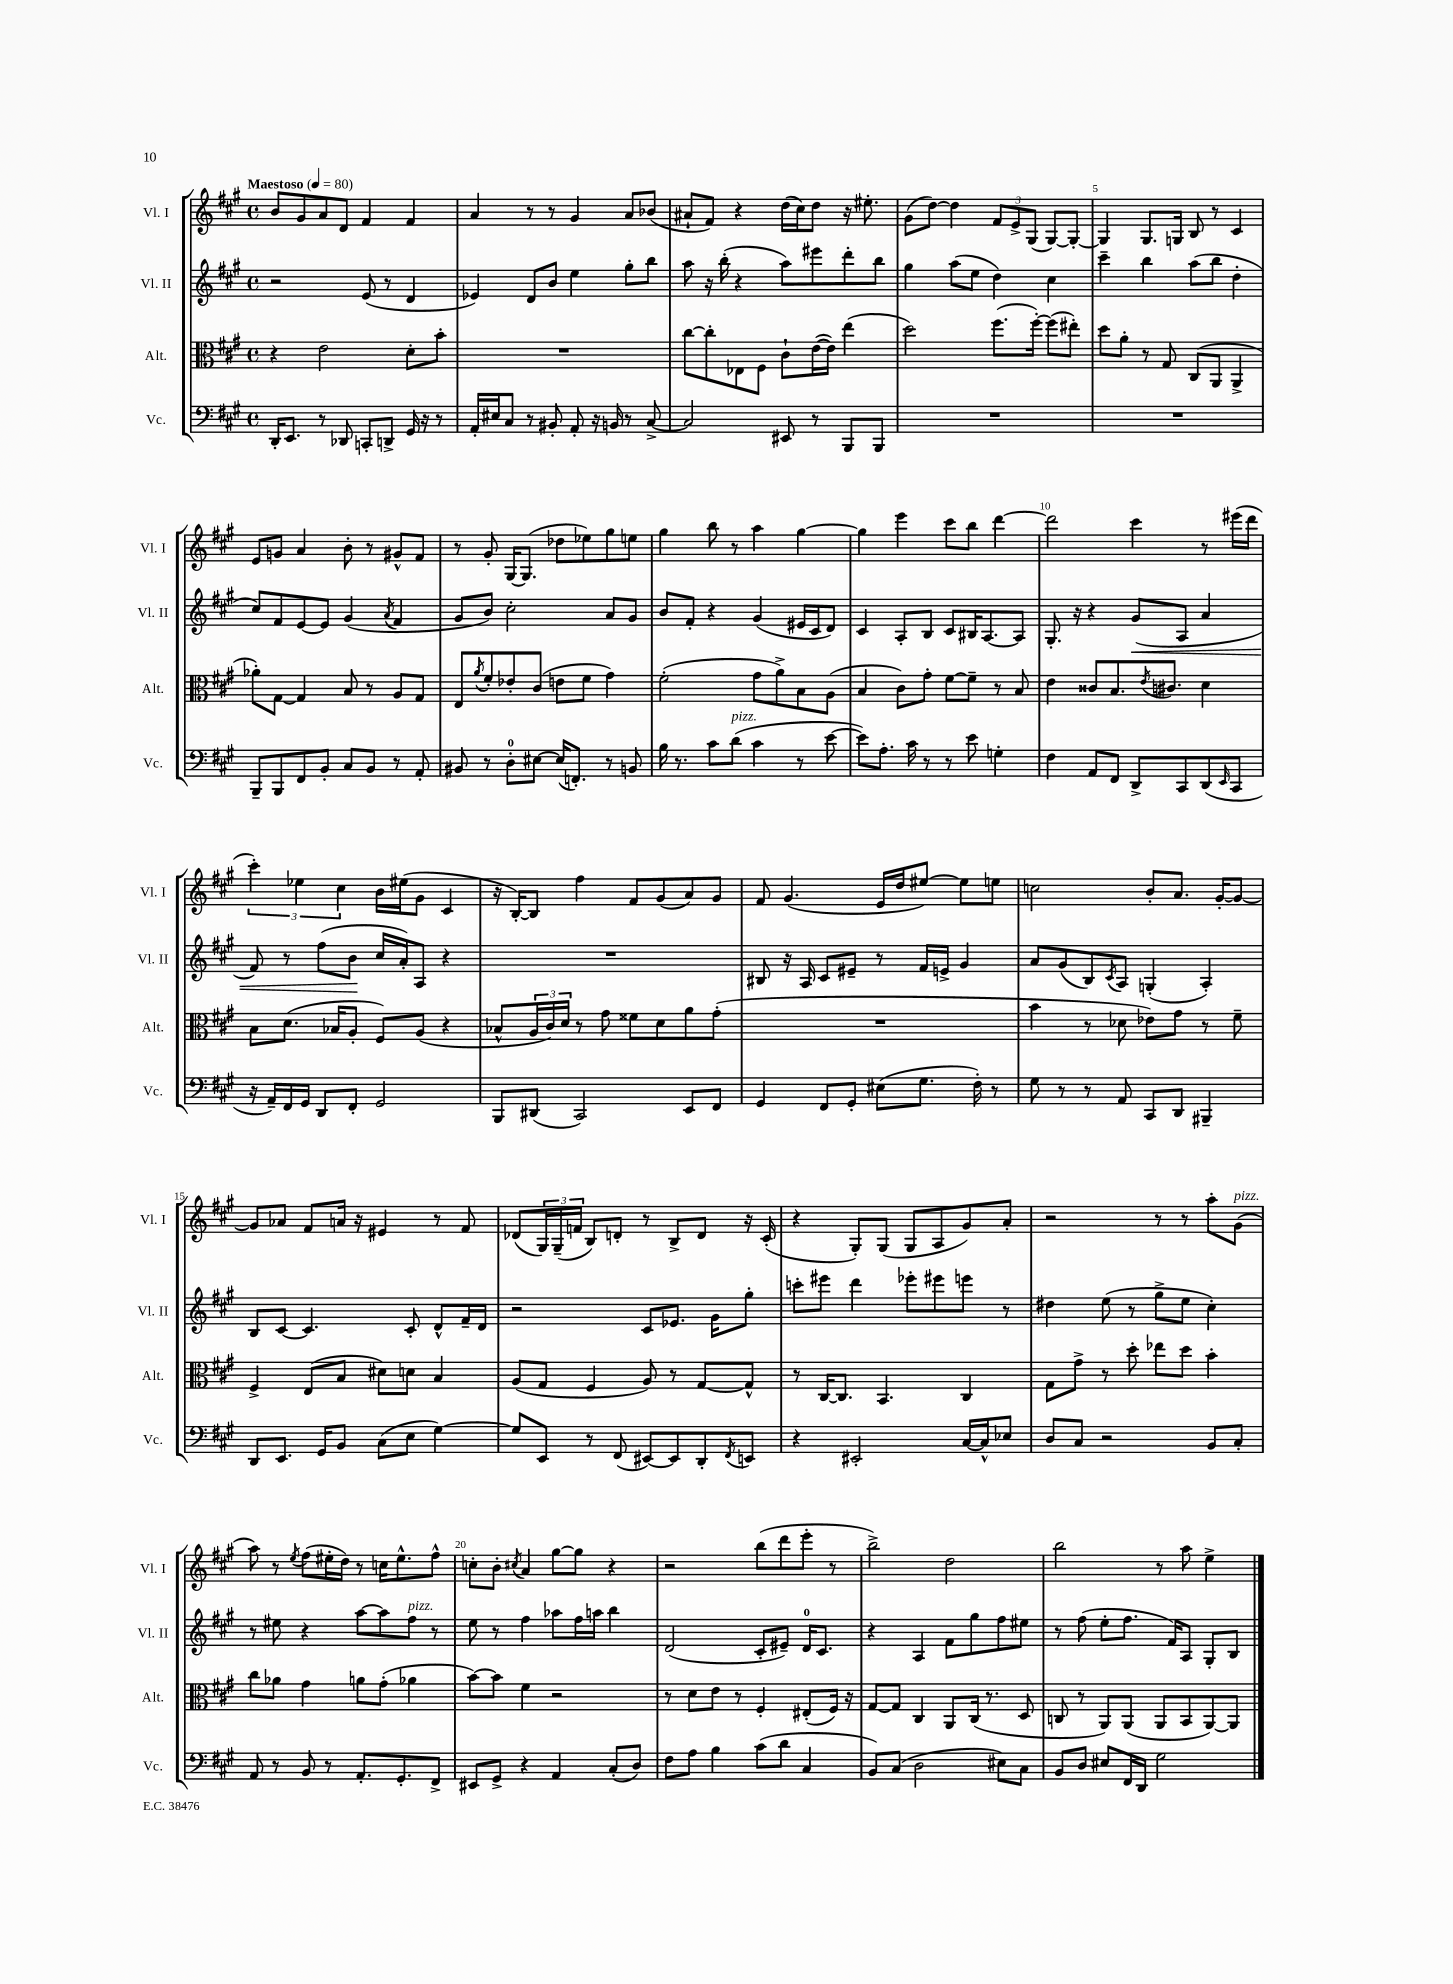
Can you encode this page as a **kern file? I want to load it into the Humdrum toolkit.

**kern	**kern	**kern	**dynam	**kern
*part4	*part3	*part2	*part2	*part1
*staff4	*staff3	*staff2	*staff2	*staff1
*I"Vc.	*I"Alt.	*I"Vl. II	*	*I"Vl. I
*I'Vc.	*I'Alt.	*I'Vl. II	*	*I'Vl. I
*clefF4	*clefC3	*clefG2	*	*clefG2
*k[f#c#g#]	*k[f#c#g#]	*k[f#c#g#]	*	*k[f#c#g#]
*M4/4	*M4/4	*M4/4	*	*M4/4
*met(c)	*met(c)	*met(c)	*	*met(c)
*MM80	*MM80	*MM80	*	*MM80
=1	=1	=1	=1	=1
!	!	!	!	!LO:TX:a:B:t=Maestoso
16DD'/KL	4r	2r	.	8b/L
8.EE/J	.	.	.	.
.	.	.	.	8g#/
8r	2e\	.	.	8a/
8DD-X/	.	.	.	8d/J
8CCn'/L	.	(8e/	.	4f#/
8DDn^/J	.	8r	.	.
16GG#/	8d'\L	4d/	.	4f#/
16r	.	.	.	.
8r	8b'\J	.	.	.
=2	=2	=2	=2	=2
16AA'/LL	1r	4e-X/)	.	4a/
16E#X/J	.	.	.	.
8C#/J	.	.	.	.
8r	.	8d/L	.	8r
8BB#X'/	.	8b/J	.	8r
8AA'/	.	4ee\	.	4g#/
16r	.	.	.	.
16BBn/	.	.	.	.
8r	.	8gg#'\L	.	8a/L
[8C#^/	.	8bb\J	.	(8b-X/J
=3	=3	=3	=3	=3
2C#/]	[8cc#\L	8aa\	.	8a#X`/L
.	8cc#'\]	16r	.	8f#/J)
.	.	(16bb'\	.	.
.	8E-X\	4r	.	4r
.	8F#\J	.	.	.
8EE#X/	8c#`\L	8aa\L)	.	(16dd\LL
.	.	.	.	16cc#\J)
8r	([16e\L	8eee#X\	.	8dd\J
.	16e\JJ])	.	.	.
8BBB/L	(4ee\	8ddd'\	.	16r
.	.	.	.	8.ee#X'\
8BBB/J	.	8bb\J	.	.
=4	=4	=4	=4	=4
1r	2dd\)	4gg#\	.	(8g#\L
.	.	.	.	[8dd\J)
.	.	(8aa\L	.	4dd\]
.	.	8ee\J	.	.
.	(8.ff#\L	4dd\)	.	12f#/L
.	.	.	.	12e^/
.	.	.	.	(12G#/J
.	[16ff#'\Jk)	.	.	.
.	(8ff#\L]	4cc#\	.	[8G#/L)
.	8ee#X'\J)	.	.	8G#'/J_
=5	=5	=5	=5	=5
1r	8dd\L	4ccc#~\	.	4G#/]
.	8a'\J	.	.	.
.	8r	4bb\	.	8.G#/L
.	8G#/	.	.	.
.	.	.	.	16Gn/Jk
.	(8C#/L	(8aa\L	.	8B/
.	8AA/J	8bb\J	.	8r
.	4AA^/	4dd'\	.	4c#/
!!LO:LB:g=z
=6	=6	=6	=6	=6
8BBB~/L	8a-X'\L)	8cc#/L)	.	8e/L
8BBB/	[8G#\J	8f#/	.	8gn/J
8FF#/	4G#/]	[8e/	.	4a/
8BB'/J	.	8e/J]	.	.
8C#/L	8B/	(4g#/	.	8b'\
8BB/J	8r	.	.	8r
.	.	8qa/	.	.
8r	8A/L	4f#/	.	8g#X^^/L
8AA'/	8G#/J	.	.	8f#/J
=7	=7	=7	=7	=7
8BB#X/	8E/L	8g#/L	.	8r
.	8qa/	.	.	.
8r	8f#'/	8b/J)	.	8g#'/
8D'\L	8e-X'/	2cc#'\	.	[16G#/KL
.	.	.	.	(8.G#/J]
[8E#X\J	(8c#/J	.	.	.
(16E#/KL]	8en\L	.	.	8dd-X\L
8.FFn'/J)	.	.	.	.
.	8f#\J	.	.	8ee-X\)
8r	4g#\)	8a/L	.	8gg#\
8BBn/	.	8g#/J	.	8een\J
=8	=8	=8	=8	=8
16B\	(2f#'\	8b/L	.	4gg#\
8.r	.	.	.	.
.	.	8f#'/J	.	.
8c#\L	.	4r	.	8bb\
!LO:TX:a:i:t=pizz.	!	!	!	!
(8d\J	.	.	.	8r
4c#\	8g#\L	(4g#/	.	4aa\
.	8a^\)	.	.	.
8r	8B\	16e#X/LL	.	[4gg#\
.	.	16c#/J	.	.
[8e\	(8A\J	8d/J)	.	.
=9	=9	=9	=9	=9
8e\L])	4B/	4c#/	.	4gg#\]
8.A'\J	.	.	.	.
.	8c#\L)	8A'/L	.	4eee\
16c#\	.	.	.	.
8r	8g#'\J	8B/J	.	.
8r	[8f#\L	8c#/L	.	8ccc#\L
8e\	8f#~\J]	16B#X/K	.	8bb\J
.	.	[8.A/	.	.
4Gn'\	8r	.	.	[4ddd\
.	8B/	8A/J]	.	.
=10	=10	=10	=10	=10
4F#\	4e\	8.G#'/	.	2ddd\]
.	.	16r	.	.
8AA/L	8c##X/L	4r	.	.
8FF#/J	8.B/	.	.	.
!	!	!	!LO:HP:b	!
8DD^/L	.	(8g#/L	<	4ccc#\
.	8qe/	.	.	.
.	8.c#X/J	.	.	.
8CC#/	.	8A/J	.	.
(8DD/	4d\	4a/	.	8r
16qqEE/	.	.	.	.
8CC#/J	.	.	.	(16eee#X\LL
.	.	.	.	16ddd\JJ
!!LO:LB:g=z
=11	=11	=11	=11	=11
16r	8B\L	8f#/)	.	6ccc#'\)
16AA~/LL)	.	.	.	.
16FF#/	(8.d\J	8r	.	.
.	.	.	.	6ee-X\
16GG#/JJ	.	.	.	.
8DD/L	.	(8ff#\L	.	.
.	16B-X/KL	.	.	.
.	.	.	.	6cc#\
8FF#'/J	8A'/J	8b\J	.	.
2GG#/	8F#/L)	16cc#/LL	[	16b\LL
.	.	16a'/J)	.	(16ee#X\J
.	(8A/J	8A/J	.	8g#\J
.	4r	4r	.	4c#/
=12	=12	=12	=12	=12
8BBB/L	8B-X^^/L	1r	.	16r
.	.	.	.	[16B'/KL)
(8DD#X/J	24A/L	.	.	8B/J]
.	24c#/)	.	.	.
.	24d/JJ	.	.	.
2CC#/)	8r	.	.	4ff#\
.	8g#\	.	.	.
.	8f##X\L	.	.	8f#/L
.	8d\	.	.	(8g#/
8EE/L	8a\	.	.	8a/)
8FF#/J	(8g#'\J	.	.	8g#/J
=13	=13	=13	=13	=13
4GG#/	1r	8B#X/	.	8f#/
.	.	16r	.	(4.g#/
.	.	16A/	.	.
8FF#/L	.	8c#/L	.	.
8GG#'/J	.	8e#X~/J	.	.
(8E#X\L	.	8r	.	16e/LL
.	.	.	.	16dd/J
8.G#\J	.	16f#/LL	.	[8ee#X/J)
.	.	16en^/JJ	.	.
.	.	4g#/	.	8ee#\L]
16F#'\)	.	.	.	.
8r	.	.	.	8een\J
=14	=14	=14	=14	=14
8G#\	4b\	8a/L	.	2ccn\
8r	.	(8g#/	.	.
8r	8r	8B/)	.	.
.	.	8qc#/	.	.
8AA/	8d-X\	8A/J	.	.
8CC#/L	8e-X\L)	(4Gn'/	.	8b'/L
8DD/J	8g#\J	.	.	8.a/J
4BBB#X~/	8r	4A'/)	.	.
.	.	.	.	[16g#'/KL
.	8f#~\	.	.	8g#/J_
!!LO:LB:g=z
=15	=15	=15	=15	=15
8DD/L	4F#^/	8B/L	.	8g#/L]
8.EE/J	.	[8c#/J	.	8a-X/J
.	(8E/L	4.c#/]	.	8f#/L
16GG#/KL	.	.	.	.
8BB/J	8B/J	.	.	16an/Jk
.	.	.	.	16r
(8C#\L	8d#X\L)	.	.	4e#X/
8E\J	8dn\J	8c#'/	.	.
[4G#\)	4B/	8d^^/L	.	8r
.	.	16f#~/L	.	8f#/
.	.	16d/JJ	.	.
=16	=16	=16	=16	=16
8G#/L]	(8A/L	2r	.	(8d-X/L
8EE/J	8G#/J	.	.	24G#/L)
.	.	.	.	(24G#~/
.	.	.	.	24fn/JJ
8r	4F#/	.	.	8B/L)
(8FF#/	.	.	.	8dn'/J
[8EE#X/L)	8A/)	8c#/L	.	8r
8EE#/]	8r	8.e-X/J	.	8B^/L
8DD'/	[8G#/L	.	.	8d/J
.	.	16g#\KL	.	.
8qFF#/	.	.	.	.
8EEn/J	8G#^^/J]	8gg#'\J	.	16r
.	.	.	.	(16c#'/
=17	=17	=17	=17	=17
4r	8r	8cccn'\L	.	4r
.	[16C#/KL	8eee#X\J	.	.
.	8.C#/J]	.	.	.
2EE#X'/	.	4ddd\	.	8G#'/L)
.	4.BB/	.	.	(8G#/J
.	.	8eee-X'\L	.	8G#/L
.	.	8eee#X\	.	8A/
[16C#/LL	4C#/	8eeen\J	.	8g#/)
16C#^^/J]	.	.	.	.
8E-X/J	.	8r	.	8a'/J
=18	=18	=18	=18	=18
8D/L	8G#\L	4dd#X\	.	2r
8C#/J	8g#^\J	.	.	.
2r	8r	(8ee\	.	.
.	8dd'\	8r	.	.
.	8ee-X\L	8gg#^\L	.	8r
.	8dd\J	8ee\J	.	8r
8BB/L	4b'\	4cc#'\)	.	8aa'\L
!	!	!	!	!LO:TX:a:i:t=pizz.
8C#'/J	.	.	.	(8g#\J
!!LO:LB:g=z
=19	=19	=19	=19	=19
8AA/	8cc#\L	8r	.	8aa\)
8r	8a-X\J	8ee#X\	.	8r
.	.	.	.	8qee/
8BB/	4g#\	4r	.	(8ff#\L
8r	.	.	.	16ee#X'\L
.	.	.	.	16dd\JJ)
8.AA'/L	8an\L	[8aa\L	.	8r
.	(8g#'\J	8aa\]	.	16ccn\KL
8.GG#'/	.	.	.	8.ee#^^\
!	!	!LO:TX:a:i:t=pizz.	!	!
.	4a-X\	8ff#\J	.	.
8FF#^/J	.	8r	.	8ff#^^\J
=20	=20	=20	=20	=20
8EE#X/L	[8b\L)	8ee\	.	8ccn'\L
8GG#^/J	8b\J]	8r	.	8b'\J
.	.	.	.	8qcc#X/
4r	4f#\	4ff#\	.	4a/
4AA/	2r	8aa-X\L	.	[8gg#\L
.	.	16ff#\L	.	8gg#\J]
.	.	16aan\JJ	.	.
(8C#'/L	.	4bb\	.	4r
8D/J)	.	.	.	.
=21	=21	=21	=21	=21
8F#\L	8r	(2d/	.	2r
8A\J	8d\L	.	.	.
4B\	8e\J	.	.	.
.	8r	.	.	.
(8c#\L	4F#'/	8c#'/L	.	(8bb\L
8d\J	.	8e#X~/J)	.	8ddd\
4C#/	(8E#X'/L	16d/KL	.	8eee'\J
.	.	8.c#/J	.	.
.	16F#/Jk)	.	.	8r
.	16r	.	.	.
=22	=22	=22	=22	=22
8BB/L)	[8G#/L	4r	.	2bb^\)
(8C#/J	8G#/J]	.	.	.
2D\	4C#/	4A/	.	.
.	8AA/L	8f#\L	.	2dd\
.	(16C#/Jk	8gg#\	.	.
.	8.r	.	.	.
8E#X\L)	.	8ff#\	.	.
8C#\J	8D/	8ee#X\J	.	.
=23	=23	=23	=23	=23
8BB/L	8Cn/	8r	.	2bb\
8D/J	8r	(8ff#\	.	.
8E#X/L	8AA/L)	8ee'\L	.	.
16FF#/L	(8AA/J	8.ff#\J	.	.
16DD/JJ	.	.	.	.
2G#\	8AA/L	.	.	8r
.	.	16f#/KL)	.	.
.	8BB/	8A/J	.	8aa\
.	[8AA/)	8G#'/L	.	4ee^\
.	8AA/J]	8B/J	.	.
==	==	==	==	==
*-	*-	*-	*-	*-
